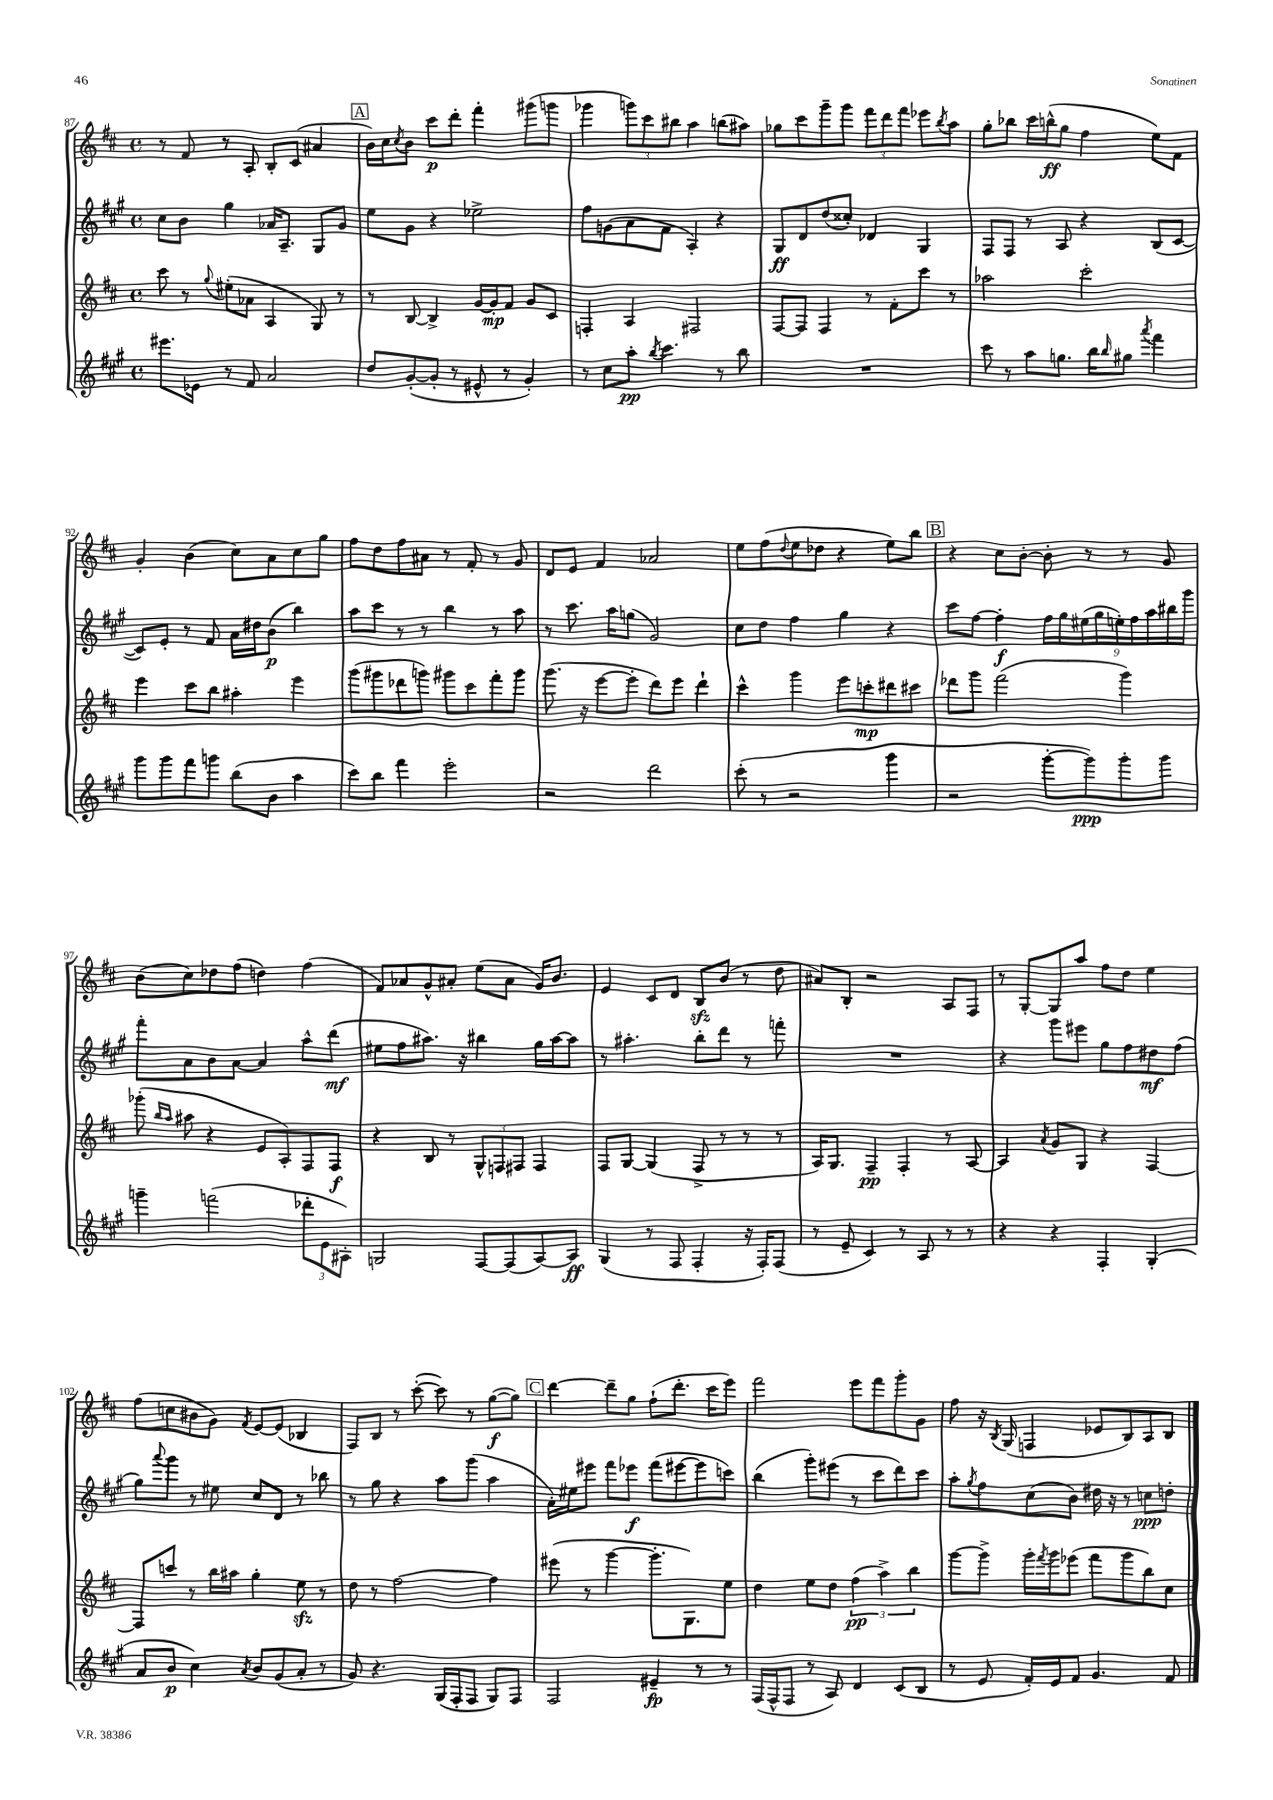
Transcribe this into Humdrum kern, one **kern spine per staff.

**kern	**dynam	**kern	**dynam	**kern	**dynam	**kern	**dynam
*part4	*part4	*part3	*part3	*part2	*part2	*part1	*part1
*staff4	*staff4	*staff3	*staff3	*staff2	*staff2	*staff1	*staff1
*clefG2	*	*clefG2	*	*clefG2	*	*clefG2	*
*k[f#c#g#]	*	*k[f#c#]	*	*k[f#c#g#]	*	*k[f#c#]	*
*M4/4	*	*M4/4	*	*M4/4	*	*M4/4	*
*met(c)	*	*met(c)	*	*met(c)	*	*met(c)	*
=87	=87	=87	=87	=87	=87	=87	=87
8.eee#X\L	.	8ccc#\	.	8cc#\L	.	8r	.
.	.	8r	.	8b\J	.	8f#/	.
16e-X\Jk	.	.	.	.	.	.	.
.	.	8qqgg/	.	.	.	.	.
8r	.	(8ee#X'\L	.	4gg#\	.	8r	.
8f#/	.	8a-X\J	.	.	.	8A'/	.
2a/	.	4A/	.	16a-X/KL	.	8B'/L	.
.	.	.	.	8.A~/J	.	.	.
.	.	.	.	.	.	(8c#/J	.
.	.	8G/)	.	8G#/L	.	4a#X/	.
.	.	8r	.	8g#/J	.	.	.
!!LO:REH:place=s1:t=A
=88	=88	=88	=88	=88	=88	=88	=88
8dd/L	.	8r	.	8ee\L	.	16b\LL)	.
.	.	.	.	.	.	16cc#\J	.
.	.	.	.	.	.	8qcc#/	.
([8g#'/	.	[8B/	.	8g#\J	.	8b\J	.
8g#'/J]	.	4B^/]	.	4r	.	8ccc#\L	p
8r	.	.	.	.	.	8ddd'\J	.
8e#X^^/	.	[16g/LL	.	2ee-X^\	.	4fff#'\	.
.	.	16g'/J]	mp	.	.	.	.
8r	.	8f#/J	.	.	.	.	.
4g#'/)	.	8g/L	.	.	.	(8ggg#X\L	.
.	.	8c#/J	.	.	.	8gggn\J	.
=89	=89	=89	=89	=89	=89	=89	=89
8r	.	4Fn'/	.	8ff#\L	.	4ggg-X\	.
8cc#\L	.	.	.	(8gn\	.	.	.
8aa'\J	pp	4A/	.	8a\	.	12gggn\L)	.
.	.	.	.	.	.	12ccc#\	.
8qbb/	.	.	.	.	.	.	.
4.ccc#\	.	.	.	8f#\J	.	.	.
.	.	.	.	.	.	12bb#X\J	.
.	.	2F#X/	.	4A'/)	.	4aa\	.
8r	.	.	.	4r	.	(8bbn\L	.
8bb\	.	.	.	.	.	8aa#X\J)	.
=90	=90	=90	=90	=90	=90	=90	=90
1r	.	[8F#/L	.	8G#/L	ff	8gg-X\L	.
.	.	8F#/J]	.	8d/	.	8ccc#\	.
.	.	4F#/	.	(8dd/	.	8ggg~\	.
.	.	.	.	8cc##X'/J)	.	8ggg\J	.
.	.	8r	.	4d-X/	.	12fff#\L	.
.	.	.	.	.	.	12ddd\	.
.	.	8f#'\L	.	.	.	.	.
.	.	.	.	.	.	12fff#\J	.
.	.	8ccc#\J	.	4G#/	.	8eee-X\L	.
.	.	.	.	.	.	8qbb/	.
.	.	8r	.	.	.	8aa\J	.
=91	=91	=91	=91	=91	=91	=91	=91
8ccc#\	.	2aa-X\	.	8F#/L	.	8gg'\L	.
8r	.	.	.	8F#/J	.	8bb-X\J	.
8aa\L	.	.	.	8r	.	16ccc#\LL	.
.	.	.	.	.	.	(16bbn^^\J	ff
8.ggn\J	.	.	.	8A/	.	8gg\J	.
.	.	2ccc#'\	.	4r	.	4ff#\	.
16bb\KL	.	.	.	.	.	.	.
16qqbb/	.	.	.	.	.	.	.
8gg#X\J	.	.	.	.	.	.	.
8qaaa/	.	.	.	.	.	.	.
4fff#\	.	.	.	(8B/L	.	8ee\L)	.
.	.	.	.	[8c#/J	.	8f#\J	.
!!LO:LB:g=z
=92	=92	=92	=92	=92	=92	=92	=92
8ggg#\L	.	4eee\	.	8c#/L])	.	4g'/	.
8ggg#\	.	.	.	8e'/J	.	.	.
8fff#\	.	8ccc#\L	.	8r	.	(4b\	.
8gggn\J	.	8bb\J	.	8f#/	.	.	.
(8bb\L	.	4aa#X'\	.	16a\LL	.	8cc#\L)	.
.	.	.	.	16dd#X\J	.	.	.
8b\J	.	.	.	(8b\J	p	8a\	.
4aa\	.	4eee\	.	4bb\)	.	8cc#\	.
.	.	.	.	.	.	8gg\J	.
=93	=93	=93	=93	=93	=93	=93	=93
8ccc#\L)	.	(8ggg\L	.	8aa\L	.	8ff#\L	.
8bb\J	.	8ggg#X\	.	8ccc#\J	.	8dd\	.
4fff#\	.	8ddd-X\	.	8r	.	8ff#\	.
.	.	8gggn\J)	.	8r	.	8a#X\J	.
2eee'\	.	8ggg#X\L	.	4bb\	.	8r	.
.	.	8ccc#\	.	.	.	8f#'/	.
.	.	8fff#'\	.	8r	.	8r	.
.	.	8ggg#\J	.	8aa\	.	8g/	.
=94	=94	=94	=94	=94	=94	=94	=94
2r	.	(8.ggg\	.	8r	.	8d/L	.
.	.	.	.	8.ccc#\	.	8e/J	.
.	.	16r	.	.	.	.	.
.	.	[8eee\L	.	.	.	4f#/	.
.	.	.	.	16aa\KL	.	.	.
.	.	8eee'\J]	.	(8ggn\J	.	.	.
2ddd\	.	8ddd\L)	.	2g#/)	.	2a-X/	.
.	.	8eee\J	.	.	.	.	.
.	.	4ddd`\	.	.	.	.	.
=95	=95	=95	=95	=95	=95	=95	=95
(8ccc#'\	.	4ccc#^^\	.	8cc#\L	.	8ee\L	.
8r	.	.	.	8dd\J	.	(8ff#\	.
.	.	.	.	.	.	8qqdd/	.
2r	.	4ggg\	.	4ff#\	.	8ee\	.
.	.	.	.	.	.	8dd-X\J	.
.	.	8eee\L	.	4gg#\	.	4r	.
.	.	8cccn'\	mp	.	.	.	.
4ggg#\	.	8ddd#X\	.	4r	.	8ee\L)	.
.	.	8ccc#X\J	.	.	.	8bb\J	.
!!LO:REH:place=s1:t=B
=96	=96	=96	=96	=96	=96	=96	=96
2r	.	8ddd-X\L	.	8ccc#\L	.	4r	.
.	.	8ggg\J	.	[8ff#\J	.	.	.
.	.	(2fff#\	.	4ff#'\]	f	8cc#\L	.
.	.	.	.	.	.	[8b'\J	.
[8ggg#'\L	.	.	.	18ff#\LL	.	8b'\]	.
.	.	.	.	18gg#\	.	.	.
.	.	.	.	(18ee#X\	.	.	.
8ggg#\])	ppp	.	.	.	.	8r	.
.	.	.	.	18gg#\	.	.	.
.	.	.	.	18een'\)	.	.	.
8ggg#'\	.	4ggg\)	.	.	.	8r	.
.	.	.	.	18ff#\	.	.	.
.	.	.	.	18aa\	.	.	.
8ggg#\J	.	.	.	.	.	8g/	.
.	.	.	.	18bb#X\	.	.	.
.	.	.	.	18ggg#\JJ	.	.	.
!!LO:LB:g=z
=97	=97	=97	=97	=97	=97	=97	=97
4gggn~\	.	(8ggg-X'\	.	8fff#'\L	.	(8b\L	.
.	.	16qqbb/LL	.	.	.	.	.
.	.	16qqaa/JJ	.	.	.	.	.
.	.	8aa#X\	.	8a\	.	8cc#\)	.
(2fffn\	.	4r	.	8b\	.	8dd-X\	.
.	.	.	.	[8a\J	.	(8ff#\J	.
.	.	8e/L	.	4a/]	.	4ddn\)	.
.	.	8A'/)	.	.	.	.	.
12ddd-X'\L	.	8F#/	.	8aa^^\L	.	(4ff#\	.
12e\	.	.	.	.	.	.	.
.	.	8F#/J	f	(8ddd\J	mf	.	.
12A#X'\J)	.	.	.	.	.	.	.
=98	=98	=98	=98	=98	=98	=98	=98
2Gn/	.	4r	.	8ee#X\L	.	8f#/L)	.
.	.	.	.	8ff#\	.	8a-X/	.
.	.	8B/	.	8.aa#X\J)	.	8g^^/	.
.	.	8r	.	.	.	8a#X'/J	.
.	.	.	.	16r	.	.	.
[8F#/L	.	12G^^/L	.	4bb#X\	.	(8ee\L	.
.	.	12Fn/	.	.	.	.	.
(8F#/]	.	.	.	.	.	8a#\J	.
.	.	12F#X/J	.	.	.	.	.
[8A/)	.	4F#/	.	16gg#\LL	.	16g/KL)	.
.	.	.	.	[16aa#\J	.	8.b/J	.
8A/J]	ff	.	.	8aa#\J]	.	.	.
=99	=99	=99	=99	=99	=99	=99	=99
(4G#/	.	8F#/L	.	8r	.	4e/	.
.	.	[8G/J	.	4.aa#X'\	.	.	.
8r	.	(4G/]	.	.	.	8c#/L	.
8F#/	.	.	.	.	.	8d/J	.
4F#'/	.	8F#^/	.	8bb'\L	.	8Bzz/L	.
.	.	8r	.	8ddd\J	.	(8b/J	.
16r	.	8r	.	8r	.	8r	.
16F#'/KL)	.	.	.	.	.	.	.
(8F#/J	.	8r	.	8fffn'\	.	8dd\	.
=100	=100	=100	=100	=100	=100	=100	=100
8r	.	16A/KL)	.	1r	.	8a#X/L)	.
.	.	8.G/J	.	.	.	.	.
8e~/	.	.	.	.	.	8B'/J	.
4c#/)	.	4F#~/	pp	.	.	2r	.
8r	.	4F#'/	.	.	.	.	.
8A/	.	.	.	.	.	.	.
8r	.	8r	.	.	.	8A/L	.
8r	.	[8A/	.	.	.	8F#/J	.
=101	=101	=101	=101	=101	=101	=101	=101
4r	.	4A/]	.	4r	.	8r	.
.	.	.	.	.	.	[8G'/L	.
.	.	8qa/	.	.	.	.	.
4r	.	8g/L	.	8ggg#\L	.	8G/]	.
.	.	8G/J	.	8eee#X\J	.	8aa/J	.
4F#'/	.	4r	.	8gg#\L	.	8ff#\L	.
.	.	.	.	8ff#\	.	8dd\J	.
(4G#'/	.	[4F#/	.	8dd#X\	mf	4ee\	.
.	.	.	.	(8ff#\J	.	.	.
!!LO:LB:g=z
=102	=102	=102	=102	=102	=102	=102	=102
8a/L	.	8F#/L]	.	8gg#\L)	.	(8ff#\L	.
.	.	.	.	8qqaaa/	.	.	.
8b/J	p	8cccn/J	.	8ggg#\J	.	8ccn\	.
4cc#\)	.	8r	.	8r	.	8b#X\	.
.	.	16bb\LL	.	8ee#X\	.	8g\J)	.
.	.	16aa#X\JJ	.	.	.	.	.
8qa/	.	.	.	.	.	8qf#/	.
8b/L	.	4gg'\	.	8cc#/L	.	[8e/L	.
(8g#/	.	.	.	8d/J	.	(8e/J]	.
8a'/J	.	8eezz\	.	8r	.	4B-X/	.
8r	.	8r	.	8bb-X\	.	.	.
=103	=103	=103	=103	=103	=103	=103	=103
8g#/)	.	8dd\	.	8r	.	8F#/L)	.
4.r	.	8r	.	8gg#\	.	8B/J	.
.	.	[2ff#\	.	4r	.	8r	.
.	.	.	.	.	.	([8ccc#'\	.
(16G#/LL	.	.	.	8aa\L	.	8ccc#\])	.
16F#'/J	.	.	.	.	.	.	.
8F#/J	.	.	.	(8ggg#\J	.	8r	.
8G#/L)	.	4ff#\]	.	4aa\	.	([8gg\L	f
8F#/J	.	.	.	.	.	8gg\J])	.
!!LO:REH:place=s1:t=C
=104	=104	=104	=104	=104	=104	=104	=104
2F#/	.	(8eee#X\	.	16a'\LL)	.	[4ddd\	.
.	.	.	.	16ee#X\J	.	.	.
.	.	8r	.	8eee#X\J	.	.	.
.	.	[4ggg\	.	8fff#\L	.	8ddd~\L]	.
.	.	.	.	8eee-X\J	f	8gg\J	.
4e#X~/	fp	8.ggg'\L]	.	(8fff#\L	.	(8ff#`\L	.
.	.	.	.	[8eee#X\	.	8.ddd'\J	.
.	.	8.G\)	.	.	.	.	.
8r	.	.	.	8eee#\]	.	.	.
.	.	.	.	.	.	16ccc#\KL	.
8r	.	8ee\J	.	8cccn\J)	.	8eee\J)	.
=105	=105	=105	=105	=105	=105	=105	=105
(16F#/LL	.	4dd\	.	(4bb\	.	2fff#\	.
16F#^^/J	.	.	.	.	.	.	.
8F#/J	.	.	.	.	.	.	.
8r	.	8ee\L	.	8ggg#'\L)	.	.	.
8A/)	.	8dd\J	.	(8eee#X\J	.	.	.
4d/	.	(6ff#\	pp	8r	.	8eee\L	.
.	.	.	.	8ccc#\L	.	8fff#\	.
.	.	6aa^\)	.	.	.	.	.
(8c#/L	.	.	.	8ddd\)	.	8ggg'\	.
.	.	6bb\	.	.	.	.	.
8B/J	.	.	.	8ccc#\J	.	8g\J	.
=106	=106	=106	=106	=106	=106	=106	=106
8r	.	[8ggg\L	.	8aa'\L	.	8ff#\	.
.	.	.	.	8qgg#/	.	.	.
8e/	.	8ggg^\J]	.	8ff#\	.	16r	.
.	.	.	.	.	.	8qB/	.
.	.	.	.	.	.	(16G/	.
16f#'/LL)	.	16ggg'\LL	.	(8cc#\	.	4Fn/	.
.	.	8qfff#/	.	.	.	.	.
16e/J	.	16ggg\J	.	.	.	.	.
8f#/J	.	(8eee-X\J	.	8b\J)	.	.	.
4.g#/	.	8fff#\L	.	16dd#X\	.	8e-X/L	.
.	.	.	.	16r	.	.	.
.	.	8ggg\	.	8r	.	8B/)	.
.	.	8bb\)	.	8ccn\L	ppp	8A/	.
8f#/	.	8cc#\J	.	8ddn'\J	.	8B/J	.
==	==	==	==	==	==	==	==
*-	*-	*-	*-	*-	*-	*-	*-
